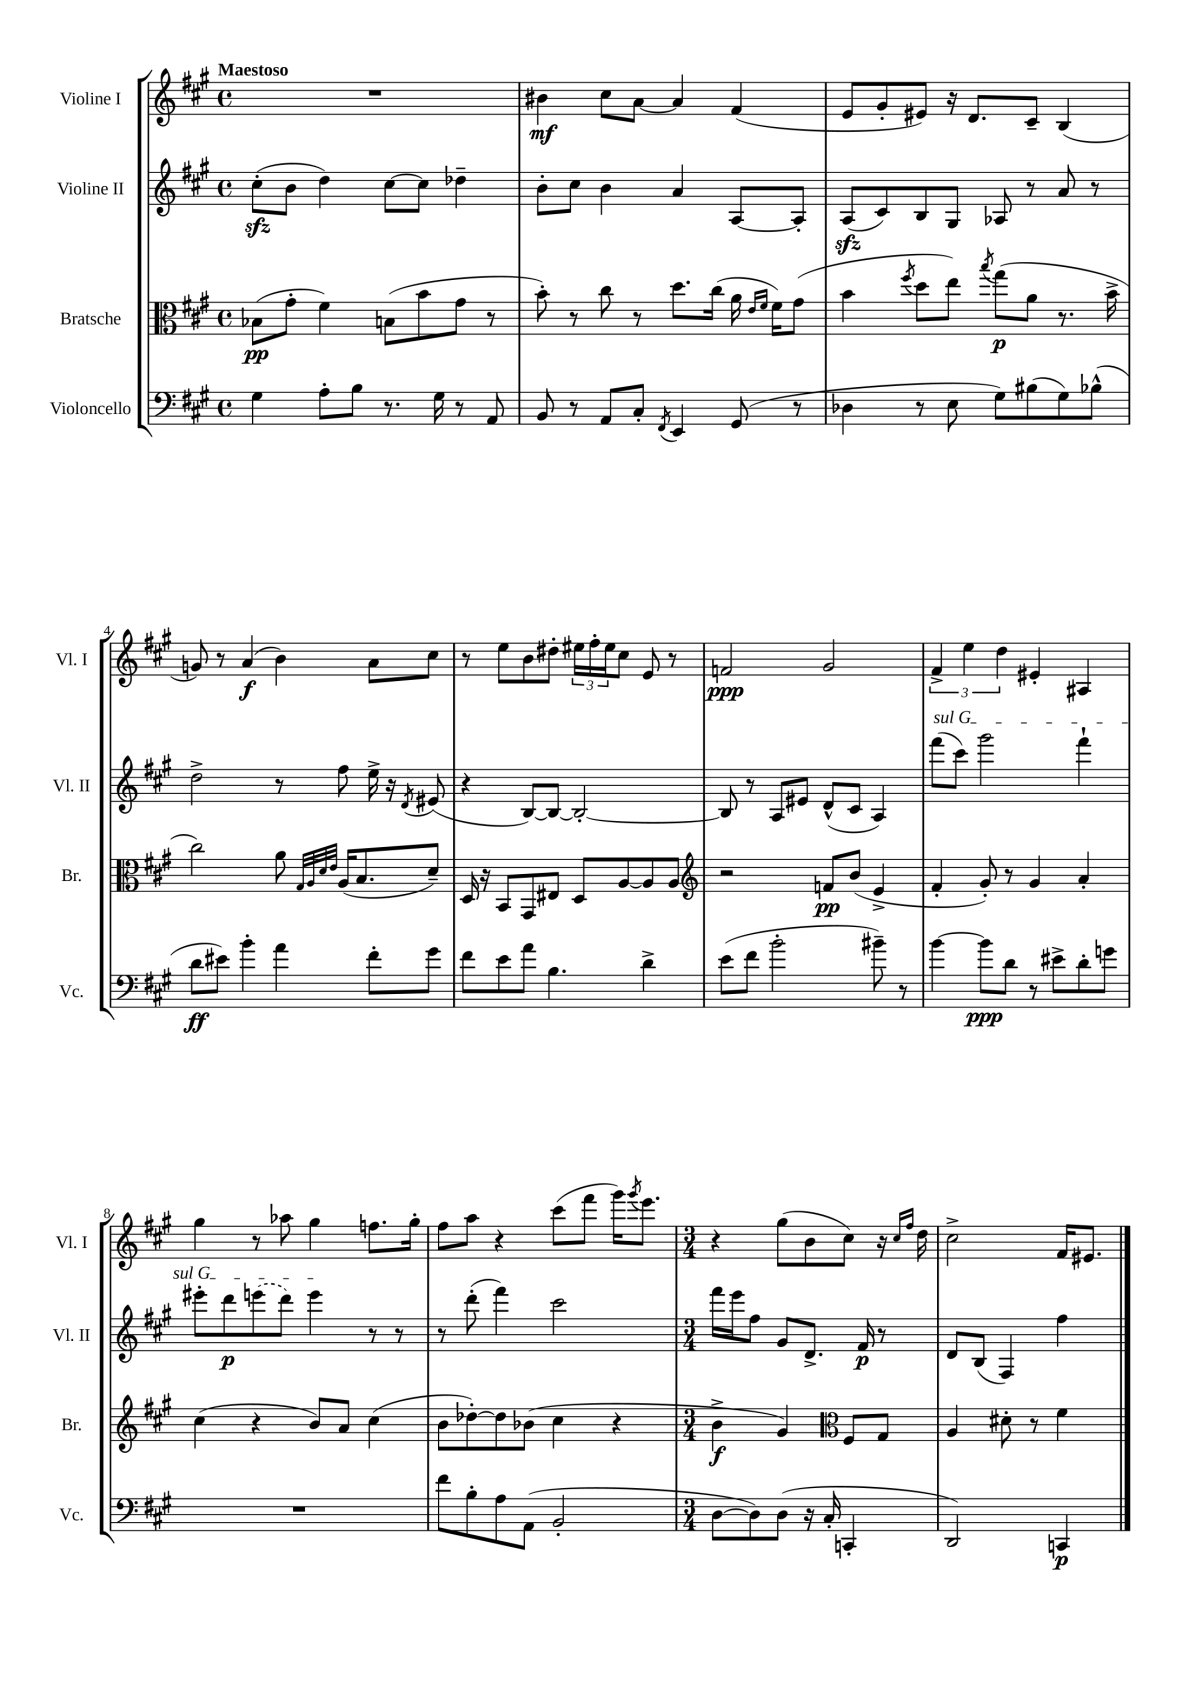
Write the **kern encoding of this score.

**kern	**kern	**kern	**kern
*staff4	*staff3	*staff2	*staff1
*clefF4	*clefC3	*clefG2	*clefG2
*k[f#c#g#]	*k[f#c#g#]	*k[f#c#g#]	*k[f#c#g#]
*M4/4	*M4/4	*M4/4	*M4/4
*met(c)	*met(c)	*met(c)	*met(c)
4G#\	(8B-\L	(8cc#'\L	1r
.	8g#'\J	8b\J	.
8A'\L	4f#\)	4dd\)	.
8B\J	.	.	.
8.r	(8B\L	[8cc#\L	.
.	8b\	8cc#\]J	.
16G#\	.	.	.
8r	8g#\J	4dd-~\	.
8AA/	8r	.	.
=	=	=	=
8BB/	8b'\)	8b'\L	4b#\
8r	8r	8cc#\J	.
8AA/L	8cc#\	4b\	8cc#\L
8C#'/J	8r	.	[8a\J
8qFF#/	.	.	.
4EE/	8.dd\L	4a/	4a/]
.	(16cc#\Jk	.	.
(8GG#/	16a\	[8A/L	(4f#/
.	16qqe/LL	.	.
.	16qqf#/JJ	.	.
.	16f#\LK)	.	.
8r	(8g#\J	8A'/]J	.
=	=	=	=
4D-\	4b\	(8A/L	8e/L
.	.	8c#/)	8g#'/
.	8qff#/	.	.
8r	8dd\L	8B/	8e#/J)
8E\	8ee\J)	8G#/J	16r
.	.	.	8.d/L
.	8qbb/	.	.
8G#\L)	(8gg#\L	8A-/	.
(8B#\	8a\J	8r	8c#~/J
8G#\)	8.r	8a/	(4B/
(8B-^^\J	.	8r	.
.	16b^\	.	.
=	=	=	=
8d\L	2cc#\)	2dd^\	8g/)
8e#\J)	.	.	8r
4b'\	.	.	(4a/
4a\	8a\	8r	4b\)
.	32qqG#/LLL	.	.
.	32qqA/	.	.
.	32qqd/	.	.
.	32qqe/JJJ	.	.
.	(16A/LK	8ff#\	.
.	8.B/	.	.
8f#'\L	.	16ee^\	8a\L
.	.	16r	.
.	.	8qd/	.
8g#\J	8d~/J)	(8e#/	8cc#\J
=	=	=	=
8f#\L	16D/	4r	8r
.	16r	.	.
8e\	8BB/L	.	8ee\L
8a\J	8GG#/	[8B/L)	8b\
4.B\	8E#/J	8B/_J	8dd#'\J
.	8D/L	2B'/_	24ee#\LL
.	.	.	24ff#'\
.	.	.	24ee#\J
.	[8A/	.	8cc#\J
4d^\	8A/]	.	8e/
.	8A/J	.	8r
=	=	=	=
*	*clefG2	*	*
(8e\L	2r	8B/]	2f/
8f#\J	.	8r	.
2b'\	.	8A/L	.
.	.	8e#/J	.
.	8f/L	(8d^^/L	2g#/
.	(8b/J	8c#/J	.
8b#~\)	4e^/	4A/)	.
8r	.	.	.
=	=	=	=
[4b\	4f#'/	(8fff#\L	6f#^/
.	.	8ccc#\J)	.
.	.	.	6ee\
8b\]L	8g#'/)	2ggg#\	.
.	.	.	6dd\
8d\J	8r	.	.
8r	4g#/	.	4e#'/
8e#^\L	.	.	.
8d'\	4a'/	4fff#`\	4A#/
8g\J	.	.	.
=	=	=	=
1r	(4cc#\	8eee#'\L	4gg#\
.	.	8ddd\	.
.	4r	(8eee\	8r
.	.	8ddd\J)	8aa-\
.	8b/L)	4eee\	4gg#\
.	8a/J	.	.
.	(4cc#\	8r	8.ff\L
.	.	8r	.
.	.	.	16gg#'\Jk
=	=	=	=
8f#\L	8b\L	8r	8ff#\L
8B'\	[8dd-'\)	(8ddd'\	8aa\J
8A\	8dd-\]	4fff#\)	4r
(8AA\J	(8b-\J	.	.
2BB'/	4cc#\	2ccc#\	(8ccc#\L
.	.	.	8fff#\J
.	4r	.	16ggg#\LK)
.	.	.	8qggg#/
.	.	.	8.eee\J
=	=	=	=
*M3/4	*M3/4	*M3/4	*M3/4
[8D\L	4b^\	16fff#\LL	4r
.	.	16eee\J	.
8D\])	.	8ff#\J	.
(8D\J	4g#/)	8g#/L	(8gg#\L
16r	.	8.d^/J	8b\
16C#'/	.	.	.
*	*clefC3	*	*
4CC'/	8F#/L	.	8cc#\J)
.	.	16f#/	.
.	8G#/J	8r	16r
.	.	.	16qqcc#/LL
.	.	.	16qqff#/JJ
.	.	.	16dd\
=	=	=	=
2DD/)	4A/	8d/L	2cc#^\
.	.	(8B/J	.
.	8d#'\	4F#/)	.
.	8r	.	.
4CC/	4f#\	4ff#\	16f#/LK
.	.	.	8.e#/J
==	==	==	==
*-	*-	*-	*-
